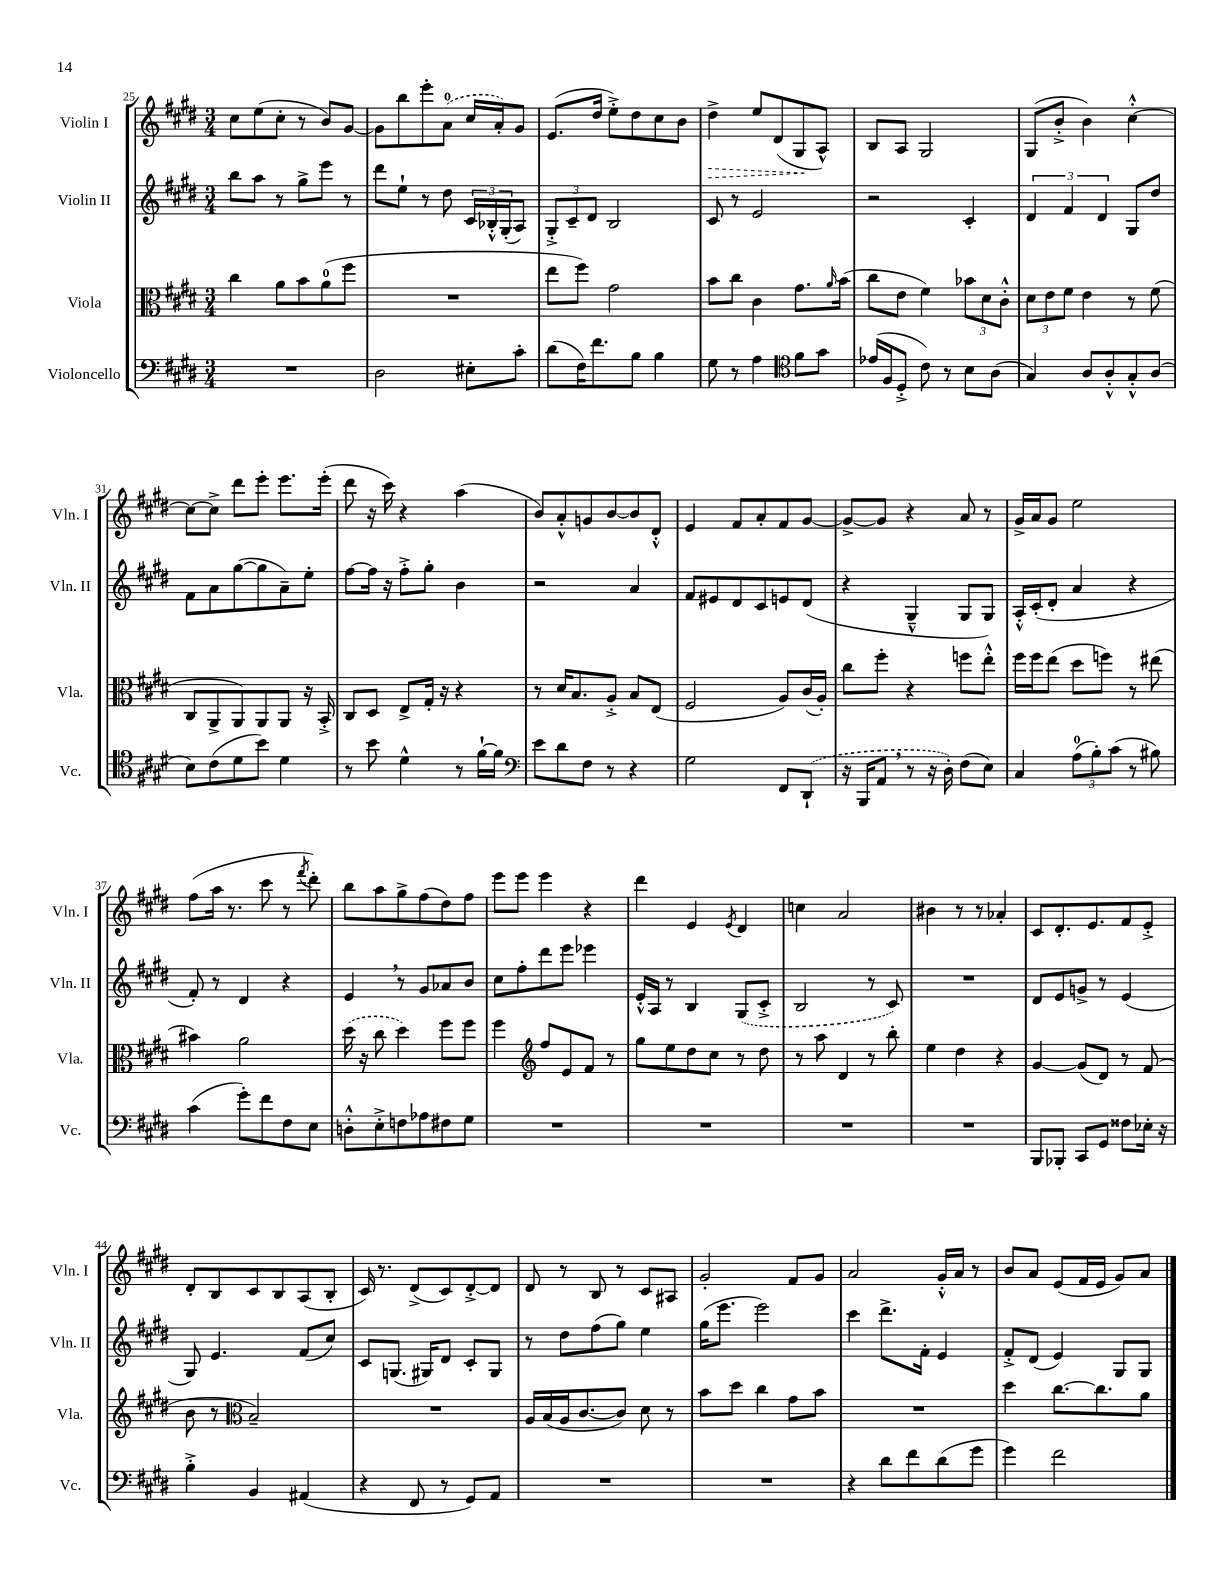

**kern	**kern	**kern	**kern	**dynam
*part4	*part3	*part2	*part1	*part1
*staff4	*staff3	*staff2	*staff1	*staff1
*I"Violoncello	*I"Viola	*I"Violin II	*I"Violin I	*
*I'Vc.	*I'Vla.	*I'Vln. II	*I'Vln. I	*
*clefF4	*clefC3	*clefG2	*clefG2	*
*k[f#c#g#d#]	*k[f#c#g#d#]	*k[f#c#g#d#]	*k[f#c#g#d#]	*
*M3/4	*M3/4	*M3/4	*M3/4	*
=25	=25	=25	=25	=25
2.r	4cc#\	8bb\L	8cc#\L	.
.	.	8aa\J	(8ee\	.
.	8a\L	8r	8cc#'\J	.
.	8b\	8gg#^\L	8r	.
.	(8a\	8eee\J	8b/L)	.
.	8ff#\J	8r	[8g#/J	.
=26	=26	=26	=26	=26
2D#\	2.r	8ddd#\L	8g#\L]	.
.	.	8ee`\J	8bb\	.
.	.	8r	8eee'\	.
.	.	8dd#\	(8a\J	.
8E#X'\L	.	24c#/LL	16cc#/LL	.
.	.	24B-X'^^/	.	.
.	.	.	16a'/J)	.
.	.	(24G#'/J	.	.
8c#'\J	.	8A/J)	8g#/J	.
=27	=27	=27	=27	=27
(8d#\L	8ee\L	12G#'^/L	(8.e/L	.
.	.	12c#~/	.	.
16F#\K)	8ff#\J)	.	.	.
.	.	12d#/J	.	.
8.f#\	.	.	16dd#/Jk	.
.	2g#\	2B/	8ee'^\L)	.
8B\J	.	.	8dd#\	.
4B\	.	.	8cc#\	.
.	.	.	8b\J	.
=28	=28	=28	=28	=28
!	!	!	!	!LO:HP:b
8G#\	8b\L	8c#/	4dd#^\	>
8r	8cc#\J	8r	.	.
4A\	4c#\	2e/	8ee/L	.
.	.	.	(8d#/	.
*clefC4	*	*	*	*
8f#\L	8.g#\L	.	8G#/	.
8g#\J	.	.	8A^^/J)	]
.	16qqa/	.	.	.
.	(16b\Jk	.	.	.
=29	=29	=29	=29	=29
(16e-X/LL	8cc#\L	2r	8B/L	.
16F#/J	.	.	.	.
8D#'^/J	8e\J	.	8A/J	.
8c#\)	4f#\)	.	2G#/	.
8r	.	.	.	.
8B\L	12b-X\L	4c#'/	.	.
.	12d#\	.	.	.
(8A\J	.	.	.	.
.	12c#'^^\J	.	.	.
=30	=30	=30	=30	=30
4G#/)	12d#\L	6d#/	(8G#/L	.
.	12e\	.	.	.
.	.	.	8b'^/J	.
.	12f#\J	6f#/	.	.
8A/L	4e\	.	4b\)	.
.	.	6d#/	.	.
8A'^^/	.	.	.	.
8G#'^^/	8r	8G#/L	[4cc#'^^\	.
(8A/J	(8f#\	8dd#/J	.	.
!!LO:LB:g=z
=31	=31	=31	=31	=31
8B\L)	8C#/L	8f#\L	8cc#\L_	.
(8c#\	8AA^/	8a\	8cc#^\J]	.
8d#\	8AA/)	([8gg#\	8ddd#\L	.
8b\J)	8AA/	8gg#\]	8eee'\J	.
4d#\	8AA/J	8a~\)	8.eee\L	.
.	16r	8ee'\J	.	.
.	16BB'^/	.	(16eee'\Jk	.
=32	=32	=32	=32	=32
8r	8C#/L	[8ff#\L	8ddd#\	.
8b\	8D#/J	16ff#\Jk]	16r	.
.	.	16r	16ccc#\)	.
4d#^^\	8E^/L	8ff#'^\L	4r	.
.	16G#'/Jk	8gg#'\J	.	.
.	16r	.	.	.
8r	4r	4b\	(4aa\	.
[16f#`\LL	.	.	.	.
16f#\JJ]	.	.	.	.
=33	=33	=33	=33	=33
*clefF4	*	*	*	*
8e\L	8r	2r	8b/L)	.
8d#\	16d#/KL	.	8a'^^/	.
.	8.B/	.	.	.
8F#\J	.	.	8gn/	.
8r	8A'^/J	.	[8b/	.
4r	8B/L	4a/	8b/]	.
.	(8E/J	.	8d#'^^/J	.
=34	=34	=34	=34	=34
2G#\	2F#/	8f#/L	4e/	.
.	.	8e#X/	.	.
.	.	8d#/	8f#/L	.
.	.	8c#/	8a'/	.
8FF#/L	8A/L)	8en/	8f#/	.
(8DD#`/J	(16c#/L	(8d#/J	[8g#/J	.
.	16A'/JJ)	.	.	.
=35	=35	=35	=35	=35
16r	8cc#\L	4r	8g#^/L_	.
16BBB/KL	.	.	.	.
8AA,/J	8ff#'\J	.	8g#/J]	.
8r	4r	4G#~^^/	4r	.
16r	.	.	.	.
16D#'\)	.	.	.	.
(8F#\L	8ffn\L	8G#/L	8a/	.
8E\J)	8ee'^^\J	8G#/J)	8r	.
=36	=36	=36	=36	=36
4C#/	16ff#\LL	16A'^^/LL	16g#^/LL	.
.	16ff#\J	(16c#'/J	16a/J	.
.	(8ee\J	8d#'/J	8g#/J	.
(12A\L	8dd#\L	4a/	2ee\	.
12B'\)	.	.	.	.
.	8ffn\J)	.	.	.
(12c#\J	.	.	.	.
8r	8r	4r	.	.
8B#X\)	(8ee#X\	.	.	.
!!LO:LB:g=z
=37	=37	=37	=37	=37
(4c#\	4b#X\)	8f#'/)	(8ff#\L	.
.	.	8r	16aa\Jk	.
.	.	.	8.r	.
8g#'\L)	2a\	4d#/	.	.
8f#\	.	.	8ccc#\	.
8F#\	.	4r	8r	.
.	.	.	8qfff#/	.
8E\J	.	.	8ddd#'\)	.
=38	=38	=38	=38	=38
8Dn'^^\L	(16dd#\	4e,/	8bb\L	.
.	16r	.	.	.
8E'^\	8cc#\	.	8aa\	.
8Fn\	4dd#\)	8r	8gg#^\	.
8A-X\	.	8g#/L	(8ff#\	.
8F#X\	8ff#\L	8a-X/	8dd#\)	.
8G#\J	8ff#\J	8b/J	8ff#\J	.
=39	=39	=39	=39	=39
2.r	4ff#\	8cc#\L	8eee\L	.
.	.	8ff#'\	8eee\J	.
*	*clefG2	*	*	*
.	8ff#/L	8ddd#\	4eee\	.
.	8e/	8eee\J	.	.
.	8f#/J	4eee-X\	4r	.
.	8r	.	.	.
=40	=40	=40	=40	=40
2.r	8gg#\L	16e'^^/LL	4ddd#\	.
.	.	16A/JJ	.	.
.	8ee\	8r	.	.
.	8dd#\	4B/	4e/	.
.	8cc#\J	.	.	.
.	.	.	8qe/	.
.	8r	(8G#/L	4d#/	.
.	8dd#\	8c#'^/J	.	.
=41	=41	=41	=41	=41
2.r	8r	2B/	4ccn\	.
.	8aa\	.	.	.
.	4d#/	.	2a/	.
.	8r	8r	.	.
.	8bb'\	8c#/)	.	.
=42	=42	=42	=42	=42
2.r	4ee\	2.r	4b#X\	.
.	4dd#\	.	8r	.
.	.	.	8r	.
.	4r	.	4a-X'/	.
=43	=43	=43	=43	=43
8BBB/L	[4g#/	8d#/L	8c#/L	.
8BBB-X'/J	.	8e/	8.d#'/	.
8CC#/L	(8g#/L]	8gn^/J	.	.
.	.	.	8.e/	.
8GG#/J	8d#/J)	8r	.	.
8F##X\L	8r	(4e/	8f#/	.
16E-X'\Jk	(8f#/	.	8e'^/J	.
16r	.	.	.	.
!!LO:LB:g=z
=44	=44	=44	=44	=44
4B'^\	8b\	8G#/)	8d#'/L	.
.	8r	4.e/	8B/	.
*	*clefC3	*	*	*
4BB/	2B~/)	.	8c#/	.
.	.	.	8B/	.
(4AA#X/	.	(8f#/L	(8A/	.
.	.	8cc#/J)	8B'/J	.
=45	=45	=45	=45	=45
4r	2.r	8c#/L	16c#/)	.
.	.	.	8.r	.
.	.	(8.Gn/J	.	.
8FF#/	.	.	(8d#^/L	.
.	.	16G#X/KL)	.	.
8r	.	8d#/J	8c#/)	.
8GG#/L)	.	8c#'/L	[8d#'^/	.
8AA/J	.	8G#/J	8d#/J]	.
=46	=46	=46	=46	=46
2.r	16A/LL	8r	8d#/	.
.	(16B/	.	.	.
.	16A/J	8dd#\L	8r	.
.	[8.c#/	.	.	.
.	.	(8ff#\	8B/	.
.	8c#/J])	8gg#\J)	8r	.
.	8d#\	4ee\	8c#/L	.
.	8r	.	8A#X/J	.
=47	=47	=47	=47	=47
2.r	8b\L	(16gg#\KL	2g#'/	.
.	.	8.eee\J	.	.
.	8dd#\J	.	.	.
.	4cc#\	2eee\)	.	.
.	8g#\L	.	8f#/L	.
.	8b\J	.	8g#/J	.
=48	=48	=48	=48	=48
4r	2.r	4ccc#\	2a/	.
8d#\L	.	8.ddd#^\L	.	.
8f#\	.	.	.	.
.	.	16f#'\Jk	.	.
(8d#\	.	4e/	16g#'^^/LL	.
.	.	.	16a/JJ	.
8g#\J	.	.	8r	.
=49	=49	=49	=49	=49
4g#\)	4dd#\	8f#'^/L	8b/L	.
.	.	(8d#/J	8a/J	.
2f#\	[8.cc#\L	4e/)	(8e/L	.
.	.	.	16f#/L	.
.	8.cc#\]	.	16e/JJ	.
.	.	8G#/L	8g#/L)	.
.	8a\J	8G#/J	8a/J	.
==	==	==	==	==
*-	*-	*-	*-	*-
